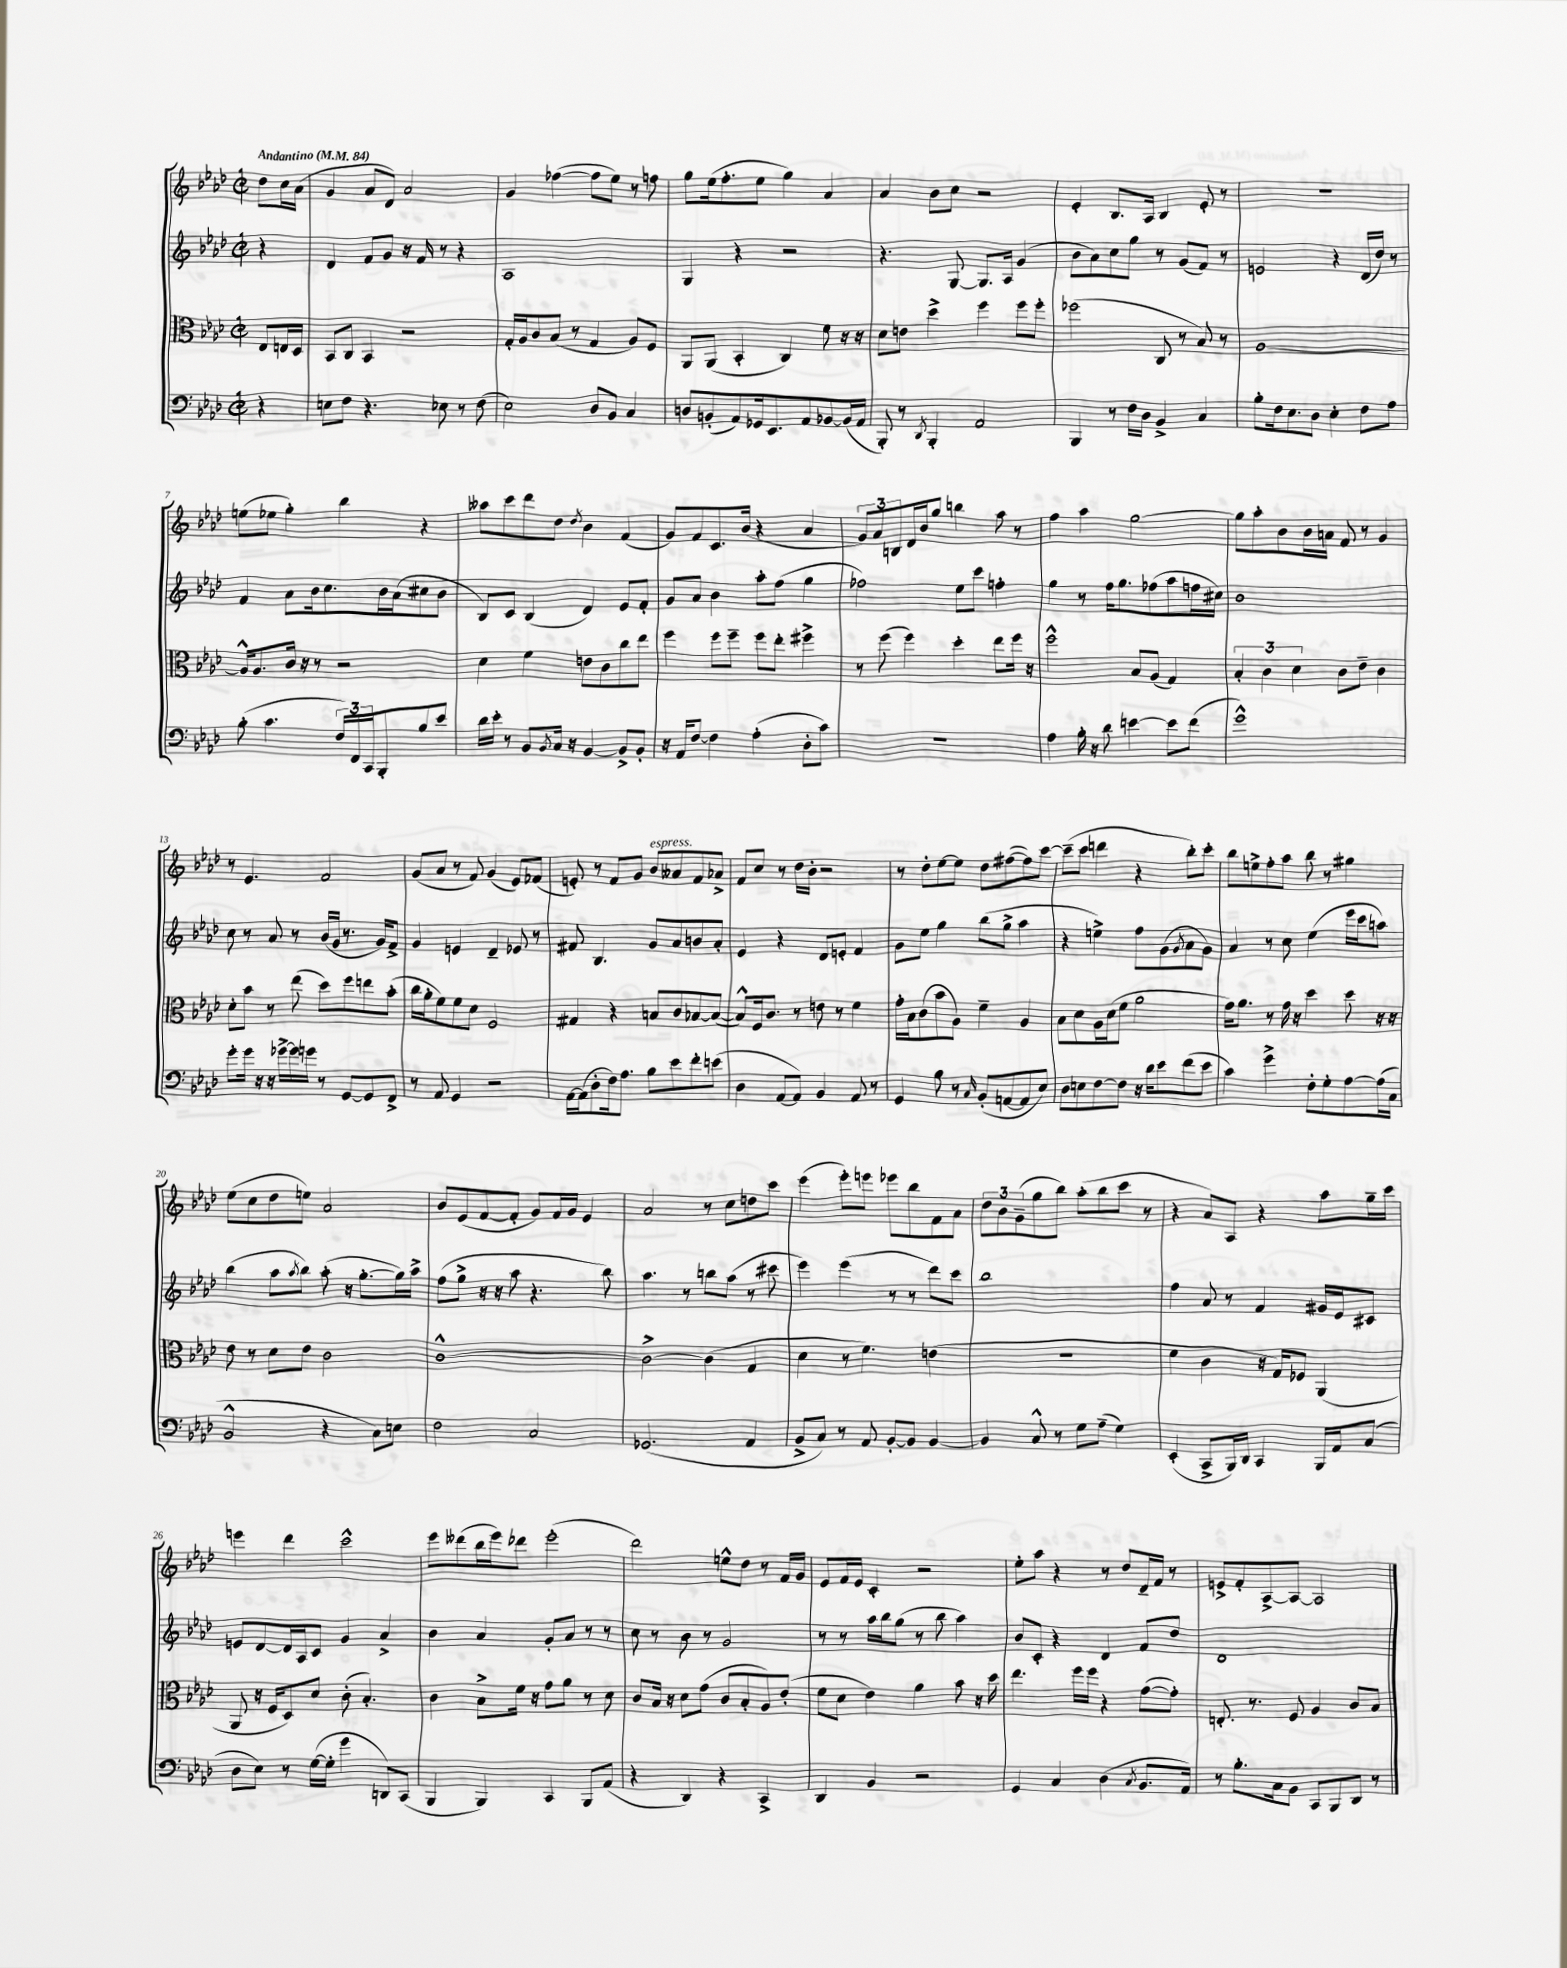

**kern	**kern	**kern	**kern
*staff4	*staff3	*staff2	*staff1
*clefF4	*clefC3	*clefG2	*clefG2
*k[b-e-a-d-]	*k[b-e-a-d-]	*k[b-e-a-d-]	*k[b-e-a-d-]
*M2/2	*M2/2	*M2/2	*M2/2
*met(c|)	*met(c|)	*met(c|)	*met(c|)
*MM84	*MM84	*MM84	*MM84
4r	8E-/L	4r	8dd-\L
.	16E/L	.	16cc\L
.	16D-/JJ	.	(16a-\JJ
=	=	=	=
8E\L	8BB-/L	4d-/	4g/
8F\J	8C/J	.	.
4.r	4BB-/	8f/L	8a-/L
.	.	8g/J	8d-/J)
.	2r	16r	2a-/
.	.	16f/	.
8E-\	.	8r	.
8r	.	4r	.
(8F\	.	.	.
=	=	=	=
2E-\)	16G'/LL	1A-	4g/
.	16A-/J	.	.
.	8c/	.	.
.	(8B-/J	.	([4ff-\
.	8r	.	.
8D-/L	4G/	.	8ff-\]L
8BB-/J	.	.	8ee-\J)
4C/	8A-/L)	.	8r
.	8F/J	.	8ff\
=	=	=	=
8D/L	8AA-/L	4G/	8gg\L
(8BB'/	(8AA-/J	.	(16ee-\k
.	.	.	8.ff'\
8AA-/)	4BB-'/	4r	.
16GG-/k	.	.	8ee-\J
8.EE-/	.	.	.
.	4C/)	2r	4gg\)
8AA-/	.	.	.
[8BB-/	8f\	.	4a-/
(16BB-/]L	16r	.	.
16AA-/JJ	16r	.	.
=	=	=	=
8BBB-'/)	8d-\L	4.r	4a-/
8r	8e\J	.	.
8qDD-/	.	.	.
4BBB-'/	4dd-^\	.	8b-\L
.	.	[8G/	8cc\J
2AA-/	4ff\	8.G/]L	2r
.	.	16A-/Jk	.
.	8ff\L	(4g/	.
.	8ff'\J	.	.
=	=	=	=
4BBB-/	(2ff-\	8b-\L	4e-'/
.	.	8a-\)	.
8r	.	8cc\	8.B-/L
16F\LL	.	8gg\J	.
16D-\JJ	.	.	16A-/Jk
4BB-^/	8C/	8r	4B-/
.	8r	(8g/L	.
4C/	8B-/)	8f/J)	8e-'/
.	8r	8r	8r
=	=	=	=
8B-'\L	[1A-	2e/	1r
16F\k	.	.	.
8.E-\	.	.	.
8D-\J	.	.	.
4E-'\	.	4r	.
8F\L	.	(16d-/LL	.
.	.	16dd-/JJ)	.
8A-\J	.	8r	.
=	=	=	=
(8B-'\	16A-^^/]LK	4f/	(8ee\L
.	8.A-/	.	.
4.c\	.	.	8ee-\J
.	16c/Jk	8a-\L	4gg'\)
.	16r	.	.
.	8r	16b-\k	.
.	.	8.cc\	.
24F/LL)	2r	.	4bb-\
24FF/	.	.	.
24CC/J	.	.	.
8BBB-'/	.	16b-\L	.
.	.	(16a-\J	.
8B-/	.	8cc#\	4r
8e-/J	.	8b-\J	.
=	=	=	=
16d-\LL	4d-\	8B-/L)	8aa--\L
16e-'\JJ	.	.	.
8r	.	8c/J	8ccc\
8BB-/L	4f\	(4B-/	8ddd-\
8qBB-/	.	.	.
16C/Jk	.	.	8dd-\J
16r	.	.	.
.	.	.	8qdd-/
[4BB-/	8e\L	4d-/)	4b-\
.	8c\	.	.
8BB-^/]L	8cc\	8e-/L	(4f/
8BB-'/J	8ee-\J	8f'/J	.
=	=	=	=
16r	4ff\	8g/L	8g/L)
16AA-/LK	.	.	.
[8F/J	.	8a-/J	8f/
4F\]	8ff\L	4b-\	8.c/
.	8ff~\J	.	.
.	.	.	(16b-/Jk
(4A-'\	8ff\L	8aa-'\L	4r
.	8ee-'\J	(8ff\J	.
8D-'\L	4ff#^\	4gg\	4a-/
8c\J)	.	.	.
=	=	=	=
1r	8r	2ff-\)	12g/L)
.	.	.	12a-/
.	(8ff\	.	.
.	.	.	12B/
.	4ff\)	.	16d-/L
.	.	.	16b-/J
.	.	.	8gg/J
.	4dd-'\	8ee-\L	4bb\
.	.	8ccc\J	.
.	8ee-\L	4ff'\	8aa-\
.	16ff\Jk	.	8r
.	16r	.	.
=	=	=	=
4A-\	2ff^^\	4gg\	4ff\
16B-'\	.	8r	4aa-\
16r	.	.	.
8d-\	.	16ff\LK	.
.	.	8.gg\	.
[4e\	8B-/L	.	[2gg\
.	(8A-/J	(8ff-\	.
8e\]L	4G/)	8aa-\	.
(8f\J	.	16ff\L	.
.	.	16cc#\JJ)	.
=	=	=	=
1g^^)	6B-'/	1b-	8gg\]L
.	.	.	8aa-'\
.	6c\	.	.
.	.	.	8b-\
.	6d-\	.	.
.	.	.	16b-\L
.	.	.	16a\JJ
.	8c\L	.	8f/
.	8e-~\J	.	8r
.	4c\	.	4g/
=	=	=	=
8g'\L	8d-'\L	8cc\	8r
16g\Jk	8b-\J	8r	4.e-/
16r	.	.	.
16r	8r	8a-/	.
[16g-^\LL	.	.	.
16g-\]	(8ee-\	8r	.
16g\JJ	.	.	.
8r	8dd-\L)	(16b-/LL	2f/
.	.	16g/JJ	.
[8GG/L	8ff\	8.r	.
8GG/]	8ee\	.	.
.	.	16g/LK)	.
8FF^/J	(8b-'\J	8f^/J	.
=	=	=	=
8r	16cc\LL	4g/	(8g/L
.	16a-'\J	.	.
8AA-/	8f\)	.	8a-/J
4GG/	8f\	4e/	8r
.	8d-\J	.	8f/)
2r	2F/	4d-~/	(4g/
.	.	8e-/	8e-/L)
.	.	8r	(8f-/J
=	=	=	=
[16AA-\LL	4G#/	8f#/	8e'/)
(16AA-\]J	.	.	.
8D-'\	.	4.B-/	8r
16F\k)	4r	.	8f/L
8.A-\J	.	.	.
.	.	.	8g/J
8B-\L	8B/L	8g/L	8b-/L
8e-\	8c/	8a-/	8a--/
8f'\	[8B-/	8b/	8f/
(8e\J	(8B-/_J	8a-'/J	8a-^/J
=	=	=	=
4D-\	8B-^^/]L)	4e-/	8f/L
.	16F/k	.	8cc/J
.	8.c/J	.	.
[8AA-/L	.	4r	8r
8AA-/]J)	8r	.	16dd-\LL
.	.	.	16b-'\JJ
4BB-/	8e\	8d-/L	2r
.	8r	8e'/J	.
8AA-/	4f\	4f/	.
8r	.	.	.
=	=	=	=
4GG/	16g'\LL	8g\L	8r
.	16B-\J	.	.
.	(8c\	8ee-\J	8dd-'\L
8B-\	8b-\	4gg\	[8ee-\
8r	8A-\J)	.	8ee-\]J
16qqC/	.	.	.
(8BB-'/L	4f~\	(8bb-\L	8dd-\L
[8AA/	.	8gg^\J	([8ff#\
8AA/]	4A-/	4aa-\	8ff#\])
8E-/J)	.	.	[8ccc\J
=	=	=	=
8D-\L	8B-\L	4r	(8ccc~\]L
8E\	8d-\	.	8ccc\J
[8F\	16A-\L	4ee^\)	4ddd\
.	(16d-\J	.	.
8F\]J	8f\J	.	.
16r	2a-\	8ff\L	4r
16d-\LK	.	.	.
8e-\	.	(8g\	.
.	.	8qg/	.
(8f\	.	8a-\	8bb-'\L)
8e-\J	.	8g\J)	8ccc'\J
=	=	=	=
4c\)	16g\LK)	4a-/	8bb-\L
.	8.a-\J	.	.
.	.	.	8ee^\
4g^\	8r	8r	8ff'\
.	16g\	8cc\	8aa-\J
.	16r	.	.
8F'\L	4dd-\	(4ee-\	8bb-\
8G'\	.	.	8r
[8A-\	8dd-\	16eee-\LL	4gg#\
.	.	16ccc\J	.
(16A-\]L	16r	8aa\J)	.
16C\JJ	16r	.	.
=	=	=	=
2BB-^^/	8e-\	(4bb-\	(8ee-\L
.	8r	.	8cc\
.	8d-\L	8aa-\L	8dd-\
.	.	8qaa-/	.
.	8e-\J	8bb-\J)	8ee\J)
4r	2c\	(8aa-'\	2a-/
.	.	16r	.
.	.	[8.gg'\L	.
8C\L)	.	.	.
8E\J	.	16gg\]L)	.
.	.	16aa-^\JJ	.
=	=	=	=
2F\	[1c^^	(8ff\L	8b-/L
.	.	8gg^\J	(8e-/
.	.	16r	[8f/
.	.	16r	.
.	.	8aa-\	8f'/]J
2C/	.	4.r	8g/L)
.	.	.	16f/L
.	.	.	16g/JJ
.	.	.	4e-/
.	.	8bb-\)	.
=	=	=	=
(2.GG-/	2c^\_	4.aa-\	2a-/
.	.	8r	.
.	(4c\]	8bb\L	8r
.	.	(8aa-\J	8cc\L
4AA-/	4G/	8r	8dd\
.	.	8ccc#\	8ccc\J
=	=	=	=
8BB-^/L	4d-\	4eee-\)	(4eee-\
8C/J)	.	.	.
8r	8r	(4eee-\	8eee-'\L)
8AA-/	4.f\)	.	8eee\J
[8BB-'/L	.	8r	8eee-\L
8BB-/]J	.	8r	8bb-\
[4BB-/	(4e\	8ddd-\L)	8f\
.	.	8ccc\J	8a-\J
=	=	=	=
4BB-/]	1r	1bb-	12dd-\L
.	.	.	12b-\
.	.	.	(12g~\
8C^^/	.	.	8gg\
8r	.	.	8bb-\J)
8G\L	.	.	(8aa-'\L
(8A-~\J	.	.	8bb-\
4G\)	.	.	8ccc\J
.	.	.	8r
=	=	=	=
(4EE-'/	4f\	4ff\	4r
8CC^/L	4c\	8a-/	8a-/L)
16BBB-/L)	.	8r	8A-/J
16DD-/JJ	.	.	.
4CC/	16r	4f/	4r
.	16G/LK)	.	.
.	8F-/J	.	.
16BBB-/LL	(4AA-/	16g#/LL	8aa-\L
16AA-/J	.	16e-/J	.
(8C/J	.	8c#/J	16gg~\L
.	.	.	16ccc\JJ
=	=	=	=
8D-\L	8AA-/	8e/L	4eee\
8E-\J)	16r	[8d-/	.
.	16F/LK	.	.
8r	8D-/)	16d-/]L	4ddd-\
.	.	16A-/J	.
([16G\LL	8d-/J	8c/J	.
16G'\]JJ	.	.	.
4g\	(8c'\	4g/	2ccc^^\
.	4.B-'/)	.	.
8DD/L)	.	4a-^/	.
(8CC/J	.	.	.
=	=	=	=
4BBB-/	4c\	4b-\	8eee-\L
.	.	.	(8ddd--\
4BBB-/)	8B-^\L	4a-/	16bb-\L
.	.	.	16eee-\J)
.	16f\Jk	.	8ddd-\J
.	16r	.	.
4CC/	8g\L	8g'/L	(2eee-'\
.	8a-\J	8a-/J	.
8BBB-/L	8r	8r	.
(8AA-/J	8d-\	8r	.
=	=	=	=
4r	8c/L	8cc\	2ddd-\)
.	16B-/Jk	8r	.
.	16r	.	.
4DD-/)	8d-\L	8b-\	.
.	(8g\J	8r	.
4r	8c/L	2g/	8ee^^\L
.	8B-'/	.	8dd-\J
4CC^/	8A-/)	.	8r
.	(8e-'/J	.	16f/LL
.	.	.	16g/JJ
=	=	=	=
4DD-/	8f\L	8r	8e-/L
.	8d-\J	8r	16f/L
.	.	.	16e-/JJ
4BB-/	4e-\)	16aa-\LL	4c'/
.	.	16bb-\J	.
.	.	(8gg\J	.
2r	4a-\	8r	2r
.	.	8bb-\	.
.	8b-\	4aa-\)	.
.	16r	.	.
.	16dd-\	.	.
=	=	=	=
4GG/	4.ee-\	8b-/L	8ee-'\L
.	.	8c'/J	8aa-\J
4C/	.	4r	4r
.	16ff\LL	.	.
.	16ff\JJ	.	.
(4D-\	4r	4d-/	8r
.	.	.	8dd-/L
8qC/	.	.	.
8.BB-/L	([8g\L	8f/L	16d-~/L
.	.	.	16f/JJ
.	8g'\]J)	8dd-/J	8r
16AA-/Jk)	.	.	.
=	=	=	=
8r	8.E'/	1d-	8e^/L
8.B-'\L	.	.	8f'/
.	8.r	.	.
.	.	.	[8A-^/
16C\k	.	.	.
8BB-\J	8F/	.	8A-/_J
8CC/L	4A-/	.	2A-/]
8BBB-/	.	.	.
8DD-/J	8c/L	.	.
8r	8B-/J	.	.
==	==	==	==
*-	*-	*-	*-
